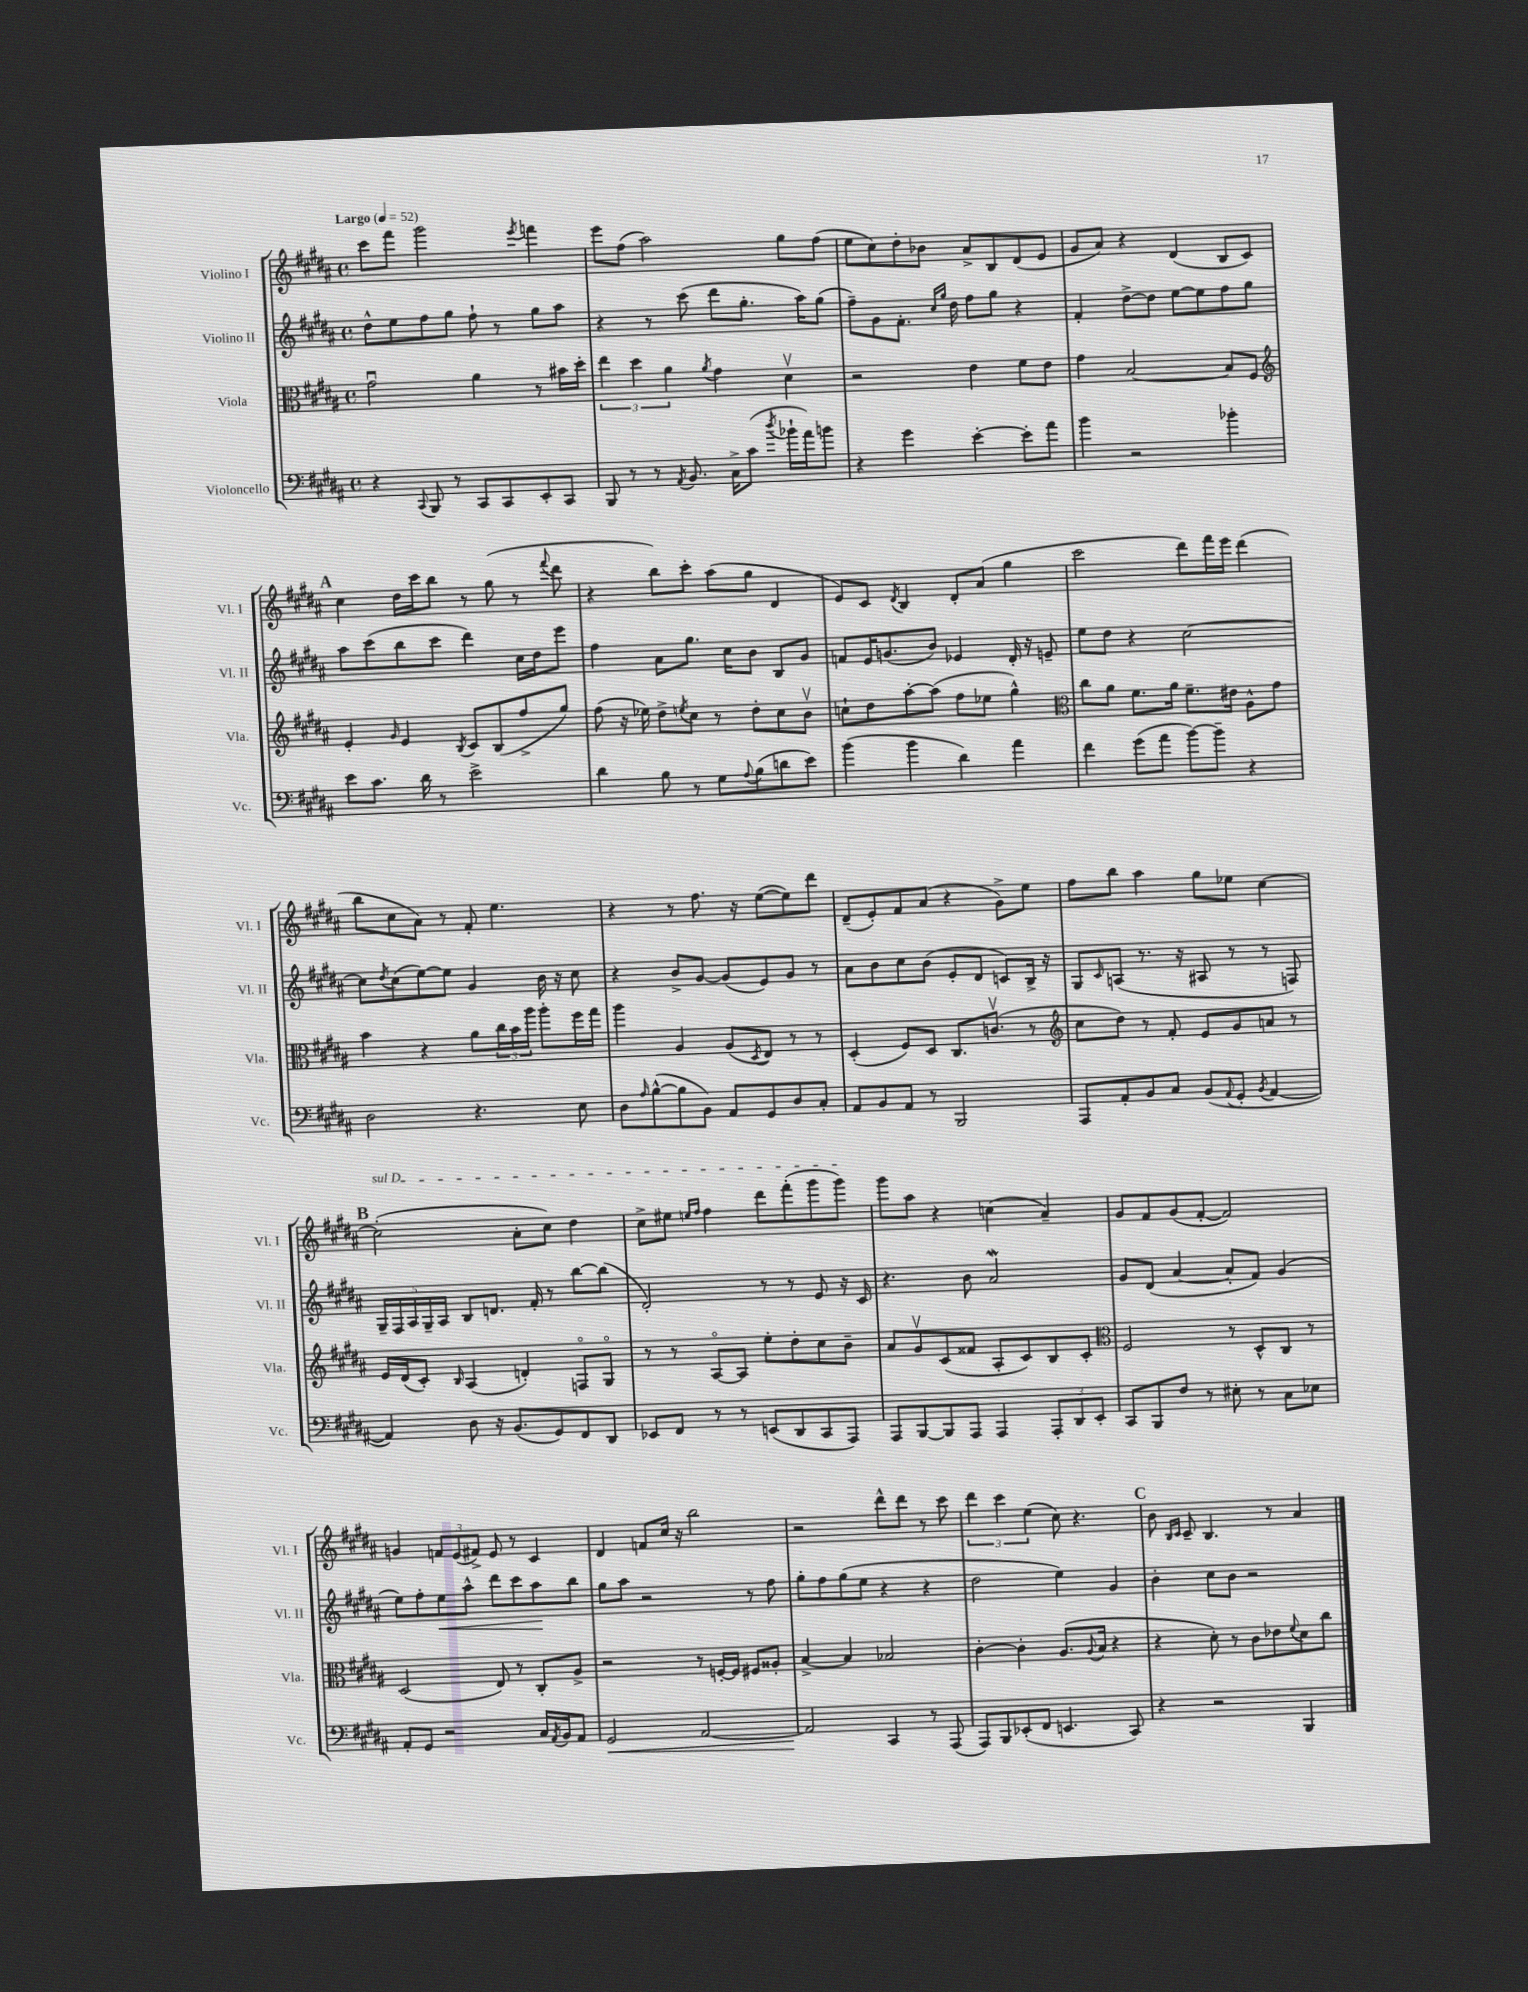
<<
\new StaffGroup <<
\new Staff = "s0" \with { instrumentName = "Violino I" shortInstrumentName = "Vl. I" } {
    \clef treble \key b \major \defaultTimeSignature \time 4/4 \tempo "Largo" 4 = 52
    cis'''8 fis'''8 gis'''2 \acciaccatura { e'''8 } f'''4 |
    e'''8 fis''8( ais''2) gis''8 fis''8( |
    e''8 cis''8) dis''8-. bes'8 ais'8-> b8 dis'8( e'8 |
    gis'8 ais'8) r4 dis'4( b8 cis'8) |
    \mark \markup { \bold "A" } cis''4 dis''16 cis'''16 b''8 r8 gis''8( r8 \appoggiatura { fis'''8 } dis'''8 |
    r4 b''8) cis'''8-. ais''8( gis''8 dis'4 |
    e'8) cis'8 \acciaccatura { dis'8 } b4 dis'8-. ais'8( gis''4 |
    cis'''2 dis'''8) fis'''16 e'''16 dis'''4( |
    b''8 cis''8 ais'8) r8 fis'8-. e''4. |
    r4 r8 fis''8. r16 e''8~( e''8) dis'''8 |
    dis'8--( e'8-.) fis'8 ais'8( r4 gis'8->) e''8 |
    fis''8 b''8 ais''4 gis''8 ees''8 cis''4~ |
    \mark \markup { \bold "B" } \once \override TextSpanner.bound-details.left.text = \markup { \italic "sul D" } cis''2-.\startTextSpan( ais'8-. cis''8) dis''4 |
    cis''8-> eis''8 \grace { e''16 fis''16 } fis''4 dis'''8 fis'''8-.( gis'''8 gis'''8\stopTextSpan) |
    gis'''8 ais''8 r4 c''4( ais'4--) |
    gis'8 fis'8 gis'8( fis'8~-. fis'2) |
    g'4 \tuplet 3/2 { f'8 e'8( fis'8->) } e'8 r8 cis'4 |
    dis'4 f'8 cis''16 r16 b''2 |
    r2 dis'''8-^ dis'''8 r8 cis'''8 |
    \tuplet 3/2 { dis'''4 cis'''4 e''4( } cis''8) r4. |
    \mark \markup { \bold "C" } b'8 \grace { b16 cis'16 } cis'8-- b4. r8 ais'4 \bar "|." |
}
\new Staff = "s1" \with { instrumentName = "Violino II" shortInstrumentName = "Vl. II" } {
    \clef treble \key b \major \defaultTimeSignature \time 4/4
    dis''8-^ e''8 fis''8 gis''8 fis''8-! r8 gis''8 ais''8 |
    r4 r8 cis'''8( dis'''8 gis''8.-. ais''16) gis''8( |
    fis''8--) gis'8 fis'8.-. \grace { cis''16 gis''16 } dis''16 fis''8 gis''8 r4 |
    fis'4-. dis''8~-> dis''8 e''8~ e''8 fis''8 gis''8 |
    \mark \markup { \bold "A" } ais''8 cis'''8( b''8 cis'''8 dis'''4) cis''16 dis''16 e'''8 |
    fis''4 ais'8 gis''8. cis''16 b'8 b8 gis'8 |
    f'8 e'16 g'8.( b'8) ees'4 dis'16-. r16 e'8-- |
    e''8 dis''8 r4 cis''2~ |
    cis''8 \acciaccatura { dis''8 } cis''8( e''8~) e''8 gis'4 b'16 r16 cis''8 |
    r4 b'8-> gis'8~ gis'8( e'8) gis'8 r8 |
    ais'8 b'8 cis''8 b'8( e'8-. dis'8 c'8) b16-> r16 |
    gis8 \grace { cis'16 } a8( r8. r16 ais8 r8 r8 f8) |
    \mark \markup { \bold "B" } \tuplet 5/4 { gis16-- fis16 ais16 gis16-- ais16 } b8 d'8. fis'16-. r8 b''8~ b''8( |
    dis'2-.) r8 r8 e'8 r16 cis'16 |
    r4. b'8 ais'2\mordent |
    gis'8 dis'8( ais'4~ ais'8-. fis'8) gis'4( |
    e''8) fis''8-. e''8\< ais''8-^ dis'''8 cis'''8 ais''8\! b''8 |
    gis''8 ais''8 r2 r8 fis''8 |
    gis''8-. fis''8 gis''8( e''8 r4 r4 |
    dis''2 e''4) gis'4 |
    \mark \markup { \bold "C" } b'4-. cis''8 b'8 r2 \bar "|." |
}
\new Staff = "s2" \with { instrumentName = "Viola" shortInstrumentName = "Vla." } {
    \clef alto \key b \major \defaultTimeSignature \time 4/4
    gis'2\downbow ais'4 r8 bis'16 dis''16-. |
    \tuplet 3/2 { e''4 dis''4 ais'4 } \acciaccatura { ais'8 } gis'4 dis'4\upbow |
    r2 e'4 fis'8 e'8 |
    gis'4 b2~ b8 fis8 |
    \mark \markup { \bold "A" } \clef treble e'4-. \grace { gis'16 } e'4 \acciaccatura { b8 } cis'8 b8( fis''8-> gis''8) |
    fis''8( r16 ees''16) dis''8-> \acciaccatura { e''8 } cis''8 r8 dis''8-. cis''8 b'8\upbow |
    c''8-! dis''8 ais''8~-. ais''8( fis''8 ees''8 gis''4-^) |
    \clef alto cis''8 ais'8 fis'8. ais'16 fis'8.-- eis'16 ais8-^ gis'8 |
    b'4 r4 ais'8 \tuplet 3/2 { cis''16 b'16 ais''16 } ais''8-. fis''16 gis''16 |
    ais''4 ais4 ais8( \acciaccatura { dis8 } e8) r8 r8 |
    dis4-.( fis8) dis8 cis8. c'8.\upbow( r8 |
    \clef treble cis''8 dis''8) r8 fis'8-. e'8 gis'8 a'8 r8 |
    \mark \markup { \bold "B" } e'16 dis'16( cis'8-.) \grace { b16 } ais4( d'4-.) f8\flageolet gis8\flageolet |
    r8 r8 ais8~\flageolet ais8 e''8-. dis''8-. cis''8 b'8-- |
    ais'8 gis'8\upbow cis'8( fisis'8 ais8-. cis'8) b8 cis'8-. |
    \clef alto fis2 r8 dis8-^ cis8 r8 |
    dis2( e8) r8 cis8-. ais8-> |
    r2 r8 f16~-. f16 fis8 aisis8-. |
    b4~-> b4 bes2 |
    cis'4~-. cis'4-. ais8.( \appoggiatura { ais8 } b16 r4 |
    \mark \markup { \bold "C" } r4 dis'8-.) r8 cis'8 ees'8 \appoggiatura { fis'8 } dis'8 cis''8 \bar "|." |
}
\new Staff = "s3" \with { instrumentName = "Violoncello" shortInstrumentName = "Vc." } {
    \clef bass \key b \major \defaultTimeSignature \time 4/4
    r4 \appoggiatura { cis,8 } b,,8 r8 cis,8 cis,8 e,8-. cis,8 |
    b,,8 r8 r8 \acciaccatura { ais,8 } b,8. cis16-> cis'8( \acciaccatura { dis''8 } bes'16-! ais'16) b'8 |
    r4 gis'4 e'4~-. e'8-. ais'8 |
    b'4 r2 bes'4-. |
    \mark \markup { \bold "A" } e'8 cis'8. dis'16 r8 e'2-> |
    dis'4 b8 r8 gis8 \appoggiatura { ais8 } b8( d'8 e'8) |
    b'4( b'4 dis'4) ais'4 |
    fis'4 gis'8( ais'8 b'8~) b'8-- r4 |
    dis2 r4. e8 |
    dis8 \grace { ais16 } b8~-^( b8 b,8) ais,8 gis,8 dis8 cis8-. |
    ais,8 b,8 ais,8 r8 b,,2 |
    ais,,8 ais,8-. b,8 cis8 b,8( \appoggiatura { ais,8 } gis,8-. \acciaccatura { b,8 } ais,4~ |
    \mark \markup { \bold "B" } ais,4) dis8 r16 b,8.( gis,8) fis,8 dis,8 |
    ees,8 fis,8 r8 r8 e,8( dis,8 cis,8 ais,,8) |
    ais,,8 b,,8~ b,,8 ais,,8 ais,,4 \tuplet 3/2 { ais,,8-. dis,8 e,8-. } |
    cis,8 b,,8 fis8 r8 eis8-. r8 cis8 ees8 |
    ais,8-. gis,8 r2 cis16 \acciaccatura { ais,8 } b,16 ais,8 |
    gis,2\< ais,2~ |
    ais,2\! cis,4 r8 ais,,8( |
    ais,,8) b,,8 ees,8-.( fis,8 e,4. cis,8) |
    \mark \markup { \bold "C" } r4 r2 b,,4 \bar "|." |
}
>>
>>
\layout { \context { \Score \remove "Bar_number_engraver" } }
